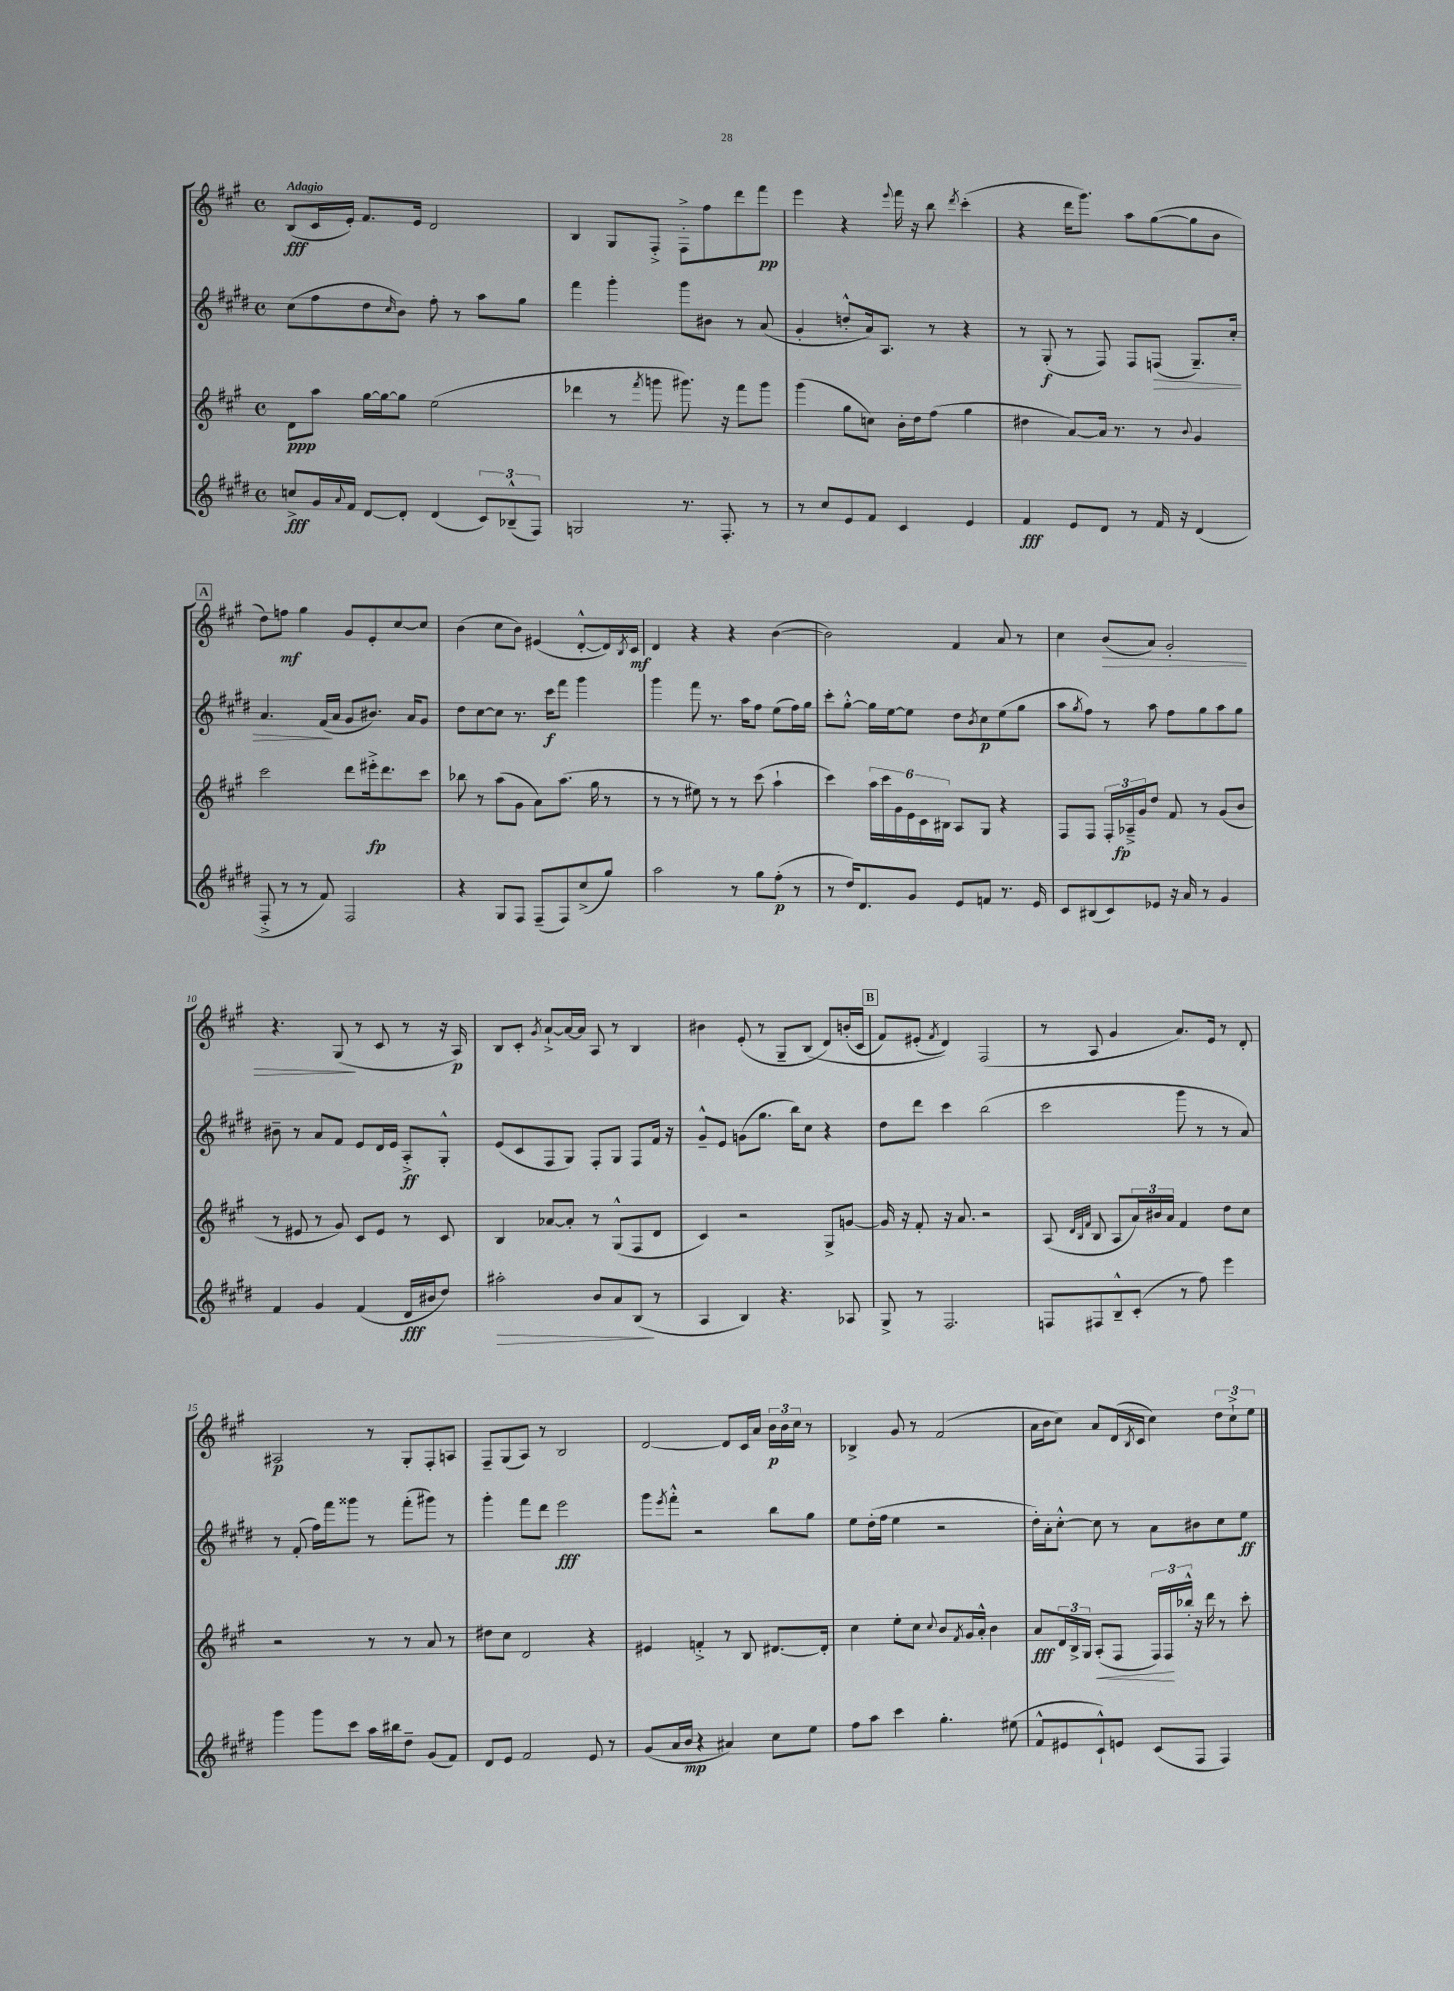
<<
\new StaffGroup <<
\new Staff = "s0" {
    \clef treble \key a \major \defaultTimeSignature \time 4/4 \tempo "Adagio"
    b8\fff( cis'16 e'16-.) fis'8. e'16 d'2 |
    b4 gis8 fis8-.-> fis8-.-> fis''8 d'''8 fis'''8\pp |
    e'''4 r4 \appoggiatura { e'''8 } fis'''16 r16 b''8 \acciaccatura { d'''8 } cis'''4-.( |
    r4 d'''16 gis'''8.) a''8 gis''8~( gis''8 b'8 |
    \mark \markup { \box "A" } d''8) f''8\mf gis''4 gis'8 e'8-. cis''8~ cis''8 |
    b'4( cis''8 b'8) eis'4( d'8~-.-^ d'16) \acciaccatura { b8 } cis'16\mf |
    d'4 r4 r4 b'4~( |
    b'2) fis'4 a'8 r8 |
    cis''4 b'8\>( a'8) gis'2-. |
    r4. gis8\!( r8 cis'8 r8 r16 a16\p) |
    b8 cis'8-. \acciaccatura { gis'8 } a'8~-!-> a'16~ a'16 a8 r8 b4 |
    bis'4 e'8-.( r8 gis8-- b8\( d'8) b'16-.( cis'16 |
    \mark \markup { \box "B" } fis'8) eis'8-.( \acciaccatura { fis'8 } d'4)\) fis2( |
    r8 a8 gis'4 a'8.) e'16 r8 d'8-. |
    ais2\p r8 gis8-. fis8-. a8 |
    fis8-- gis8( a8) r8 b2 |
    d'2~ d'8 cis'16 a'16 \tuplet 3/2 { b'16\p b'16 cis''16 } r8 |
    bes4-> gis'8 r8 fis'2( |
    a'16 b'16 cis''8) a'8 d'16( \acciaccatura { b8 } cis'16 cis''4) \tuplet 3/2 { d''8 cis''8-!-> e''8 } \bar "|." |
}
\new Staff = "s1" {
    \clef treble \key e \major \defaultTimeSignature \time 4/4
    cis''8( fis''8 dis''8 \grace { cis''16 } b'8) fis''8-. r8 a''8 gis''8 |
    fis'''4 gis'''4-. gis'''8 bis'8 r8 a'8( |
    gis'4-. d''8-.-^ a'16) a8. r8 r4 |
    r8 gis8-.\f( r8 fis8) fis8 f8\>( gis8.--) cis''16-. |
    \mark \markup { \box "A" } a'4. fis'16\!( a'16 gis'8 bis'8.) a'16 gis'8 |
    dis''8 cis''8~ cis''8 r8. cis'''16\f fis'''8 gis'''4 |
    gis'''4 fis'''8 r8. a''16 fis''8 e''8( fis''16) gis''16 |
    cis'''8-. gis''8~-.-^ gis''16 e''16~ e''8 dis''8 \acciaccatura { b'8 } cis''8\p e''8( gis''8 |
    a''8 \acciaccatura { gis''8 } fis''8) r8 a''8 fis''8 gis''8 a''8 gis''8 |
    bis'8-- r8 a'8 fis'8 e'8 dis'16 e'16 a8-.->\ff gis8-.-^ |
    e'8( cis'8 fis8 gis8) fis8-. gis8 fis8 fis'16 r16 |
    gis'8---^ e'8 g'8( gis''8. b''16) cis''8 r4 |
    \mark \markup { \box "B" } dis''8 dis'''8 cis'''4 b''2( |
    cis'''2 gis'''8 r8 r8 a'8) |
    r8 fis'8-.( fis''16) fis'''16 gisis'''8 r8 fis'''8-.( gis'''8) r8 |
    gis'''4-. fis'''8 dis'''8 e'''2\fff |
    gis'''8 \acciaccatura { e'''8 } fis'''8-.-^ r2 b''8 gis''8 |
    e''8 dis''16-.( fis''16 e''4 r2 |
    dis''16-.) a'16-. cis''8~-.-^ cis''8 r8 a'8 bis'8 cis''8 e''8\ff \bar "|." |
}
\new Staff = "s2" {
    \clef treble \key a \major \defaultTimeSignature \time 4/4
    d'8\ppp a''8 gis''16~ gis''16~ gis''8 e''2( |
    des'''4 r8 \acciaccatura { fis'''8 } g'''8 gis'''8.) r16 fis'''8 gis'''8 |
    gis'''4( gis''8 c''8) b'16-. d''16 fis''8( gis''4 |
    dis''4 a'8~) a'16 r8. r8 \appoggiatura { b'8 } gis'4 |
    \mark \markup { \box "A" } cis'''2 d'''8 eis'''16-.->\fp d'''8. cis'''8 |
    bes''8 r8 a''8( gis'8 a'8) a''8.( gis''16 r8 |
    r8 r8 eis''8) r8 r8 cis'''8( a''4-! |
    cis'''4) \tuplet 6/4 { a''16 cis'''16 gis'16 e'16 cis'16 bis16 } a8 gis8 r4 |
    fis8 fis8 \tuplet 3/2 { fis16-. aes16--->\fp gis'16 } d''8 fis'8 r8 gis'8( b'8 |
    r8 eis'8 r8 gis'8) cis'8 eis'8 r8 cis'8 |
    b4 aes'8~ aes'8-. r8 gis8-^( fis8 d'8 |
    cis'4) r2 gis8-> g'8~ |
    \mark \markup { \box "B" } g'16 r16 fis'8-. r16 a'8. r2 |
    a8( \grace { d'32 b32 fis'32 } b8 a8 \tuplet 3/2 { a'16) bis'16 a'16 } fis'4 d''8 cis''8 |
    r2 r8 r8 a'8 r8 |
    dis''8 cis''8 d'2 r4 |
    eis'4 f'4-.-> r8 b8 dis'8.~ dis'16-. |
    cis''4 e''8-. cis''8 \appoggiatura { cis''8 } b'8 \acciaccatura { fis'8 } gis'16 a'16-.-^ b'4 |
    a'8\fff \tuplet 3/2 { d'16 b16-> gis16 } a8-.\<( fis8 \tuplet 3/2 { fis16) fis16\! bes''16-.-^ } r16 d'''16 r8 cis'''8-. \bar "|." |
}
\new Staff = "s3" {
    \clef treble \key e \major \defaultTimeSignature \time 4/4
    c''8->\fff gis'16 \appoggiatura { a'8 } fis'16 dis'8~ dis'8-. dis'4( \tuplet 3/2 { cis'8) bes8---^( fis8) } |
    g2 r8. fis8.-. r8 |
    r8 cis''8 e'8 fis'8 cis'4 e'4 |
    fis'4\fff e'8 dis'8 r8 fis'16 r16 dis'4( |
    \mark \markup { \box "A" } fis8-.-> r8 r8 fis'8) fis2 |
    r4 gis8 fis8 fis8--( fis8) cis''8->( gis''8) |
    a''2 r8 gis''8 fis''8-.\p( r8 |
    r8 dis''16) dis'8. gis'8 e'8 f'8 r8. e'16 |
    cis'8 bis8( cis'8) ees'8 r16 a'16 r8 gis'4 |
    fis'4 gis'4 fis'4( dis'16\fff bis'16 dis''8) |
    ais''2-.\> b'8 a'8 b8\!( r8 |
    a4 b4) r4. aes8 |
    \mark \markup { \box "B" } gis8-> r8 fis2. |
    f8 fis8 b8---^ cis'8-.( r8 fis''8) e'''4 |
    gis'''4 gis'''8 cis'''8 a''16 bis''16 dis''8-- gis'8( fis'8) |
    dis'8 e'8 fis'2 e'8 r8 |
    gis'8( a'16 b'16\mp r4 ais'4) cis''8 e''8 |
    fis''8 a''8 cis'''4 gis''4.-. eis''8( |
    fis'8-^ eis'8 cis'8-!-^) e'8 cis'8( fis8 fis4) \bar "|." |
}
>>
>>
